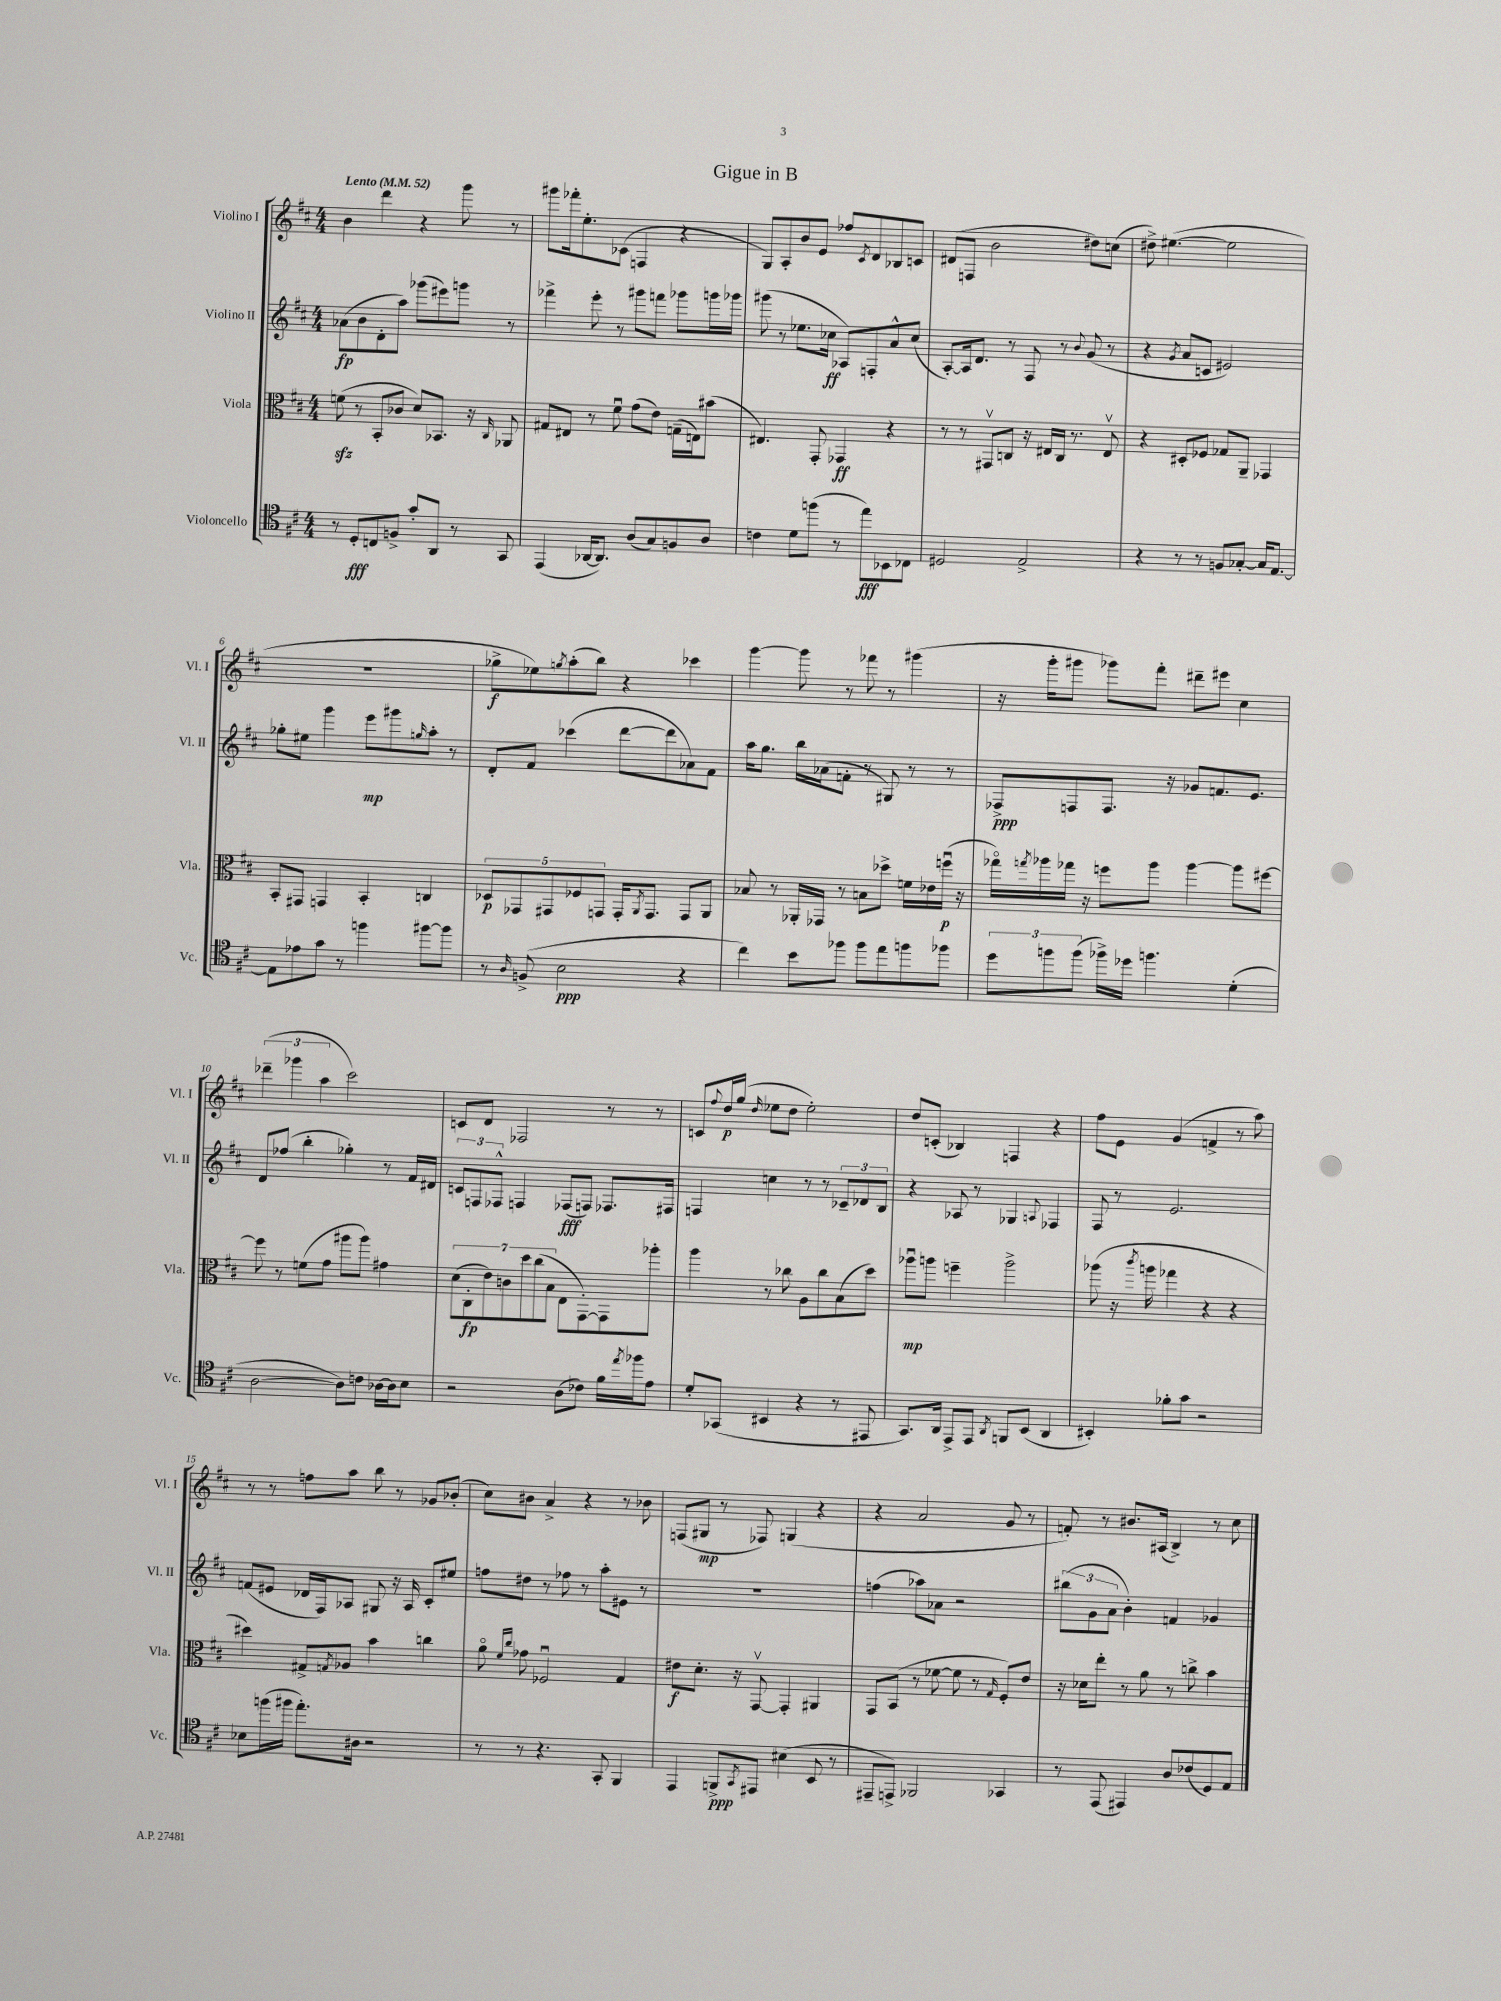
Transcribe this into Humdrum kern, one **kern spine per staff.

**kern	**kern	**kern	**kern
*staff4	*staff3	*staff2	*staff1
*clefC4	*clefC3	*clefG2	*clefG2
*k[f#c#]	*k[f#c#]	*k[f#c#]	*k[f#c#]
*M4/4	*M4/4	*M4/4	*M4/4
*MM52	*MM52	*MM52	*MM52
8r	(8f	(8a-	4b
8D'	8r	8b	.
8C	8BB'	8d'	4ddd
8F^	8c-	8aa)	.
8g'	8d)	(8ggg-	4r
8AA	8.BB-	8eee#)	.
8r	.	8ggg	8ggg
.	16r	.	.
.	16qqC#	.	.
8GG	8AA-	8r	8r
=	=	=	=
(4EE	8G#	4fff-^	8ggg#
.	8E#	.	16fff-'
.	.	.	8.ee'
[16AA-	8r	8eee'	.
8.AA-])	.	.	.
.	8f#u	8r	(8c-
(8A	(8g	8ggg#	4F
8G)	8e)	8fff	.
8F	(16G~	8ggg-	4r
.	16E)	.	.
8A	(8b#	16ggg	.
.	.	16ggg-	.
=	=	=	=
4c	4.E#)	(8ggg#	8G)
.	.	8r	8A'
8d	.	8.ee-	8b
(8ff	8GG'	.	8e
.	.	16cc-	.
8r	4GG-	8A-)	8ff-
.	.	.	8qc#
8ee)	.	8F'	8d
8BB-	4r	8a^^	8B-
8C-	.	(8cc-	8c
=	=	=	=
2D#	8r	[8A')	(8d#
.	8r	16A]	8F
.	.	8.d	.
.	8GG#v	.	2b
.	8C	8r	.
2E^	16r	8F#	.
.	16E#	.	.
.	16C	8r	.
.	8.r	.	.
.	.	8qqb	.
.	.	(8g	8dd#)
.	8E#v	8r	(8cc
=	=	=	=
4r	4r	4r	8dd#^)
.	.	.	([4.ee#
.	.	8qg	.
8r	8D#'	8a	.
8r	8F-	8c	.
8F	8G-	2e#)	2ee#]
[8G-'	8AA~	.	.
16G-]	4GG-	.	.
[8.E	.	.	.
=	=	=	=
8E]	8BB'	8gg-'	1r
8e-	8GG#	8ee#	.
8g	4GG	4ggg	.
8r	.	.	.
4ff	4BB'	8eee	.
.	.	8ggg#	.
.	.	16qqgg	.
[8ff#	4C	8aa'	.
8ff#]	.	8r	.
=	=	=	=
8r	10D-	8d'	8gg-^
.	10GG-	.	.
16qqA	.	.	.
(8F^	.	8f#	8ee-)
.	10GG#	.	.
.	.	.	8qgg
2B	.	(4ccc-	(8aa'
.	10F-	.	.
.	.	.	8bb)
.	10GG	.	.
.	16GG'	[8ddd	4r
.	8qAA	.	.
.	8.GG	.	.
.	.	8ddd]	.
4r	8GG	8a-)	4ccc-
.	8AA	8f#	.
=	=	=	=
4cc#)	8B-	16aa	[4ggg
.	.	8.gg	.
.	8r	.	.
8b	16AA-'	16bb	8ggg]
.	16GG-	(16a-	.
8ff-	8r	8f'	8r
8ff-	8B	8r	8fff-
8ee	8dd-^	8G#)	8r
8ff	16f	8r	(4ggg#
.	16e-	.	.
8ff-	(16ffu	8r	.
.	16r	.	.
=	=	=	=
12dd	16gg-o)	8F-^	16r
.	8qgg	.	.
.	16aa-	.	16ggg'
12ff	.	.	.
.	16gg-	8F	8ggg#
(12ff	.	.	.
.	16r	.	.
16ff-^)	8ff	8.F	8ggg-)
16dd-	.	.	.
4.ff	8aa-	.	8fff#'
.	.	16r	.
.	[4aa-	8g-	8ddd#~
.	.	8.f	8eee#
(4d'	8aa-]	.	4cc#
.	.	8.e	.
.	[8ff#	.	.
=	=	=	=
[2A	8ff#]	8d	(6ddd-~
.	8r	(8ff-	.
.	.	.	6ggg-
.	(8f	4bb'	.
.	.	.	6aa
.	8g	.	.
8A])	8aa#	4gg-')	2ccc#)
8c	8aa#)	.	.
[16A-	4g#	8r	.
16A-]	.	.	.
8B	.	16f#	.
.	.	16d#	.
=	=	=	=
2r	(14d	12c	8c
.	14C#'	.	.
.	.	12F	.
.	.	.	8d
.	14e)	.	.
.	.	12F-^^	.
.	14c	.	.
.	.	4F	2F-
.	14dd	.	.
.	(14cc#	.	.
.	14B	.	.
(8A	8E	(8F-	.
8c-)	[8GG')	8F)	.
16f#	8GG]	8.F-	8r
8qee	.	.	.
16ff-	.	.	.
8e	8aa-'	.	8r
.	.	16F#	.
=	=	=	=
8d'	4aa	4F	8c
.	.	.	8qqff#
(8GG-	.	.	16dd
.	.	.	(16gg
.	.	.	16qqdd
4BB#	8r	4cc	8ee-
.	8cc-	.	8dd
4r	8A	8r	2ee-')
.	8cc-	8r	.
8r	(8B	12c-~	.
.	.	12d-	.
8EE#	8dd)	.	.
.	.	12B	.
=	=	=	=
8.GG)	8aa-u	4r	8dd
.	8aa	.	(8c'
16AA	.	.	.
8EE^	4ff~	8A-	4B-)
8EE	.	8r	.
8qAA	.	.	.
8FF	2aa^	4G-	4F
(8BB	.	.	.
.	.	8qqA	.
4AA	.	4F-	4r
=	=	=	=
4BB#')	(8aa-	8F#	8ff#
.	16r	8r	8e
.	8qccc#	.	.
.	16aa	.	.
8f-'	4gg-	2.e	(4g
8g	.	.	.
2r	4r	.	4f^
.	4r	.	8r
.	.	.	8aa)
=	=	=	=
8B-	4dd#)	(8f	8r
(16ff	.	8e#	8r
16ff#	.	.	.
8.ee')	8G#^	16d-	8ff
.	.	16F#)	.
.	8qG	.	.
.	8A-	8A-	8aa
16A#	.	.	.
2r	4b	8G#	8bb
.	.	16r	8r
.	.	16A-	.
.	4cc	8c#'	8g-
.	.	8ee#	(8b-'
=	=	=	=
8r	8ao	8ff	8cc#)
.	16qqf#	.	.
.	16qqcc#	.	.
8r	8g-	8dd#	8b#
4.r	2F-u	8r	4a^
.	.	8ff-	.
.	.	8r	4r
8GG'	.	8aa'	.
4FF#	4G	8e#	8r
.	.	8r	8b-
=	=	=	=
4EE	8e#	1r	(8F
.	8.d'	.	8G#
8FF^	.	.	8r
.	16r	.	.
8qGG	.	.	.
8EE#	[8GGv	.	8F-)
(4B#	4GG']	.	(4G
8BB	4AA#	.	4r
8r	.	.	.
=	=	=	=
8EE#~	8GG	(4ff	4r
8EE^)	(8BB	.	.
2FF-	8r	8aa-)	2a
.	[8f-	8a-	.
.	8f-]	2r	.
.	8r	.	.
.	16qqG	.	.
4GG-	8F#')	.	8g
.	8e	.	8r
=	=	=	=
8r	16r	(12bb#	8f')
.	16d-	.	.
.	.	12g	.
(8EE	8ee'	.	8r
.	.	12a	.
4EE#)	8r	4b')	8.b#
.	8a	.	.
.	.	.	(16A#
8A	8r	4f	4B^)
(8c-	8cc^	.	.
8D)	4b	4g-	8r
8E	.	.	8cc#
==	==	==	==
*-	*-	*-	*-
